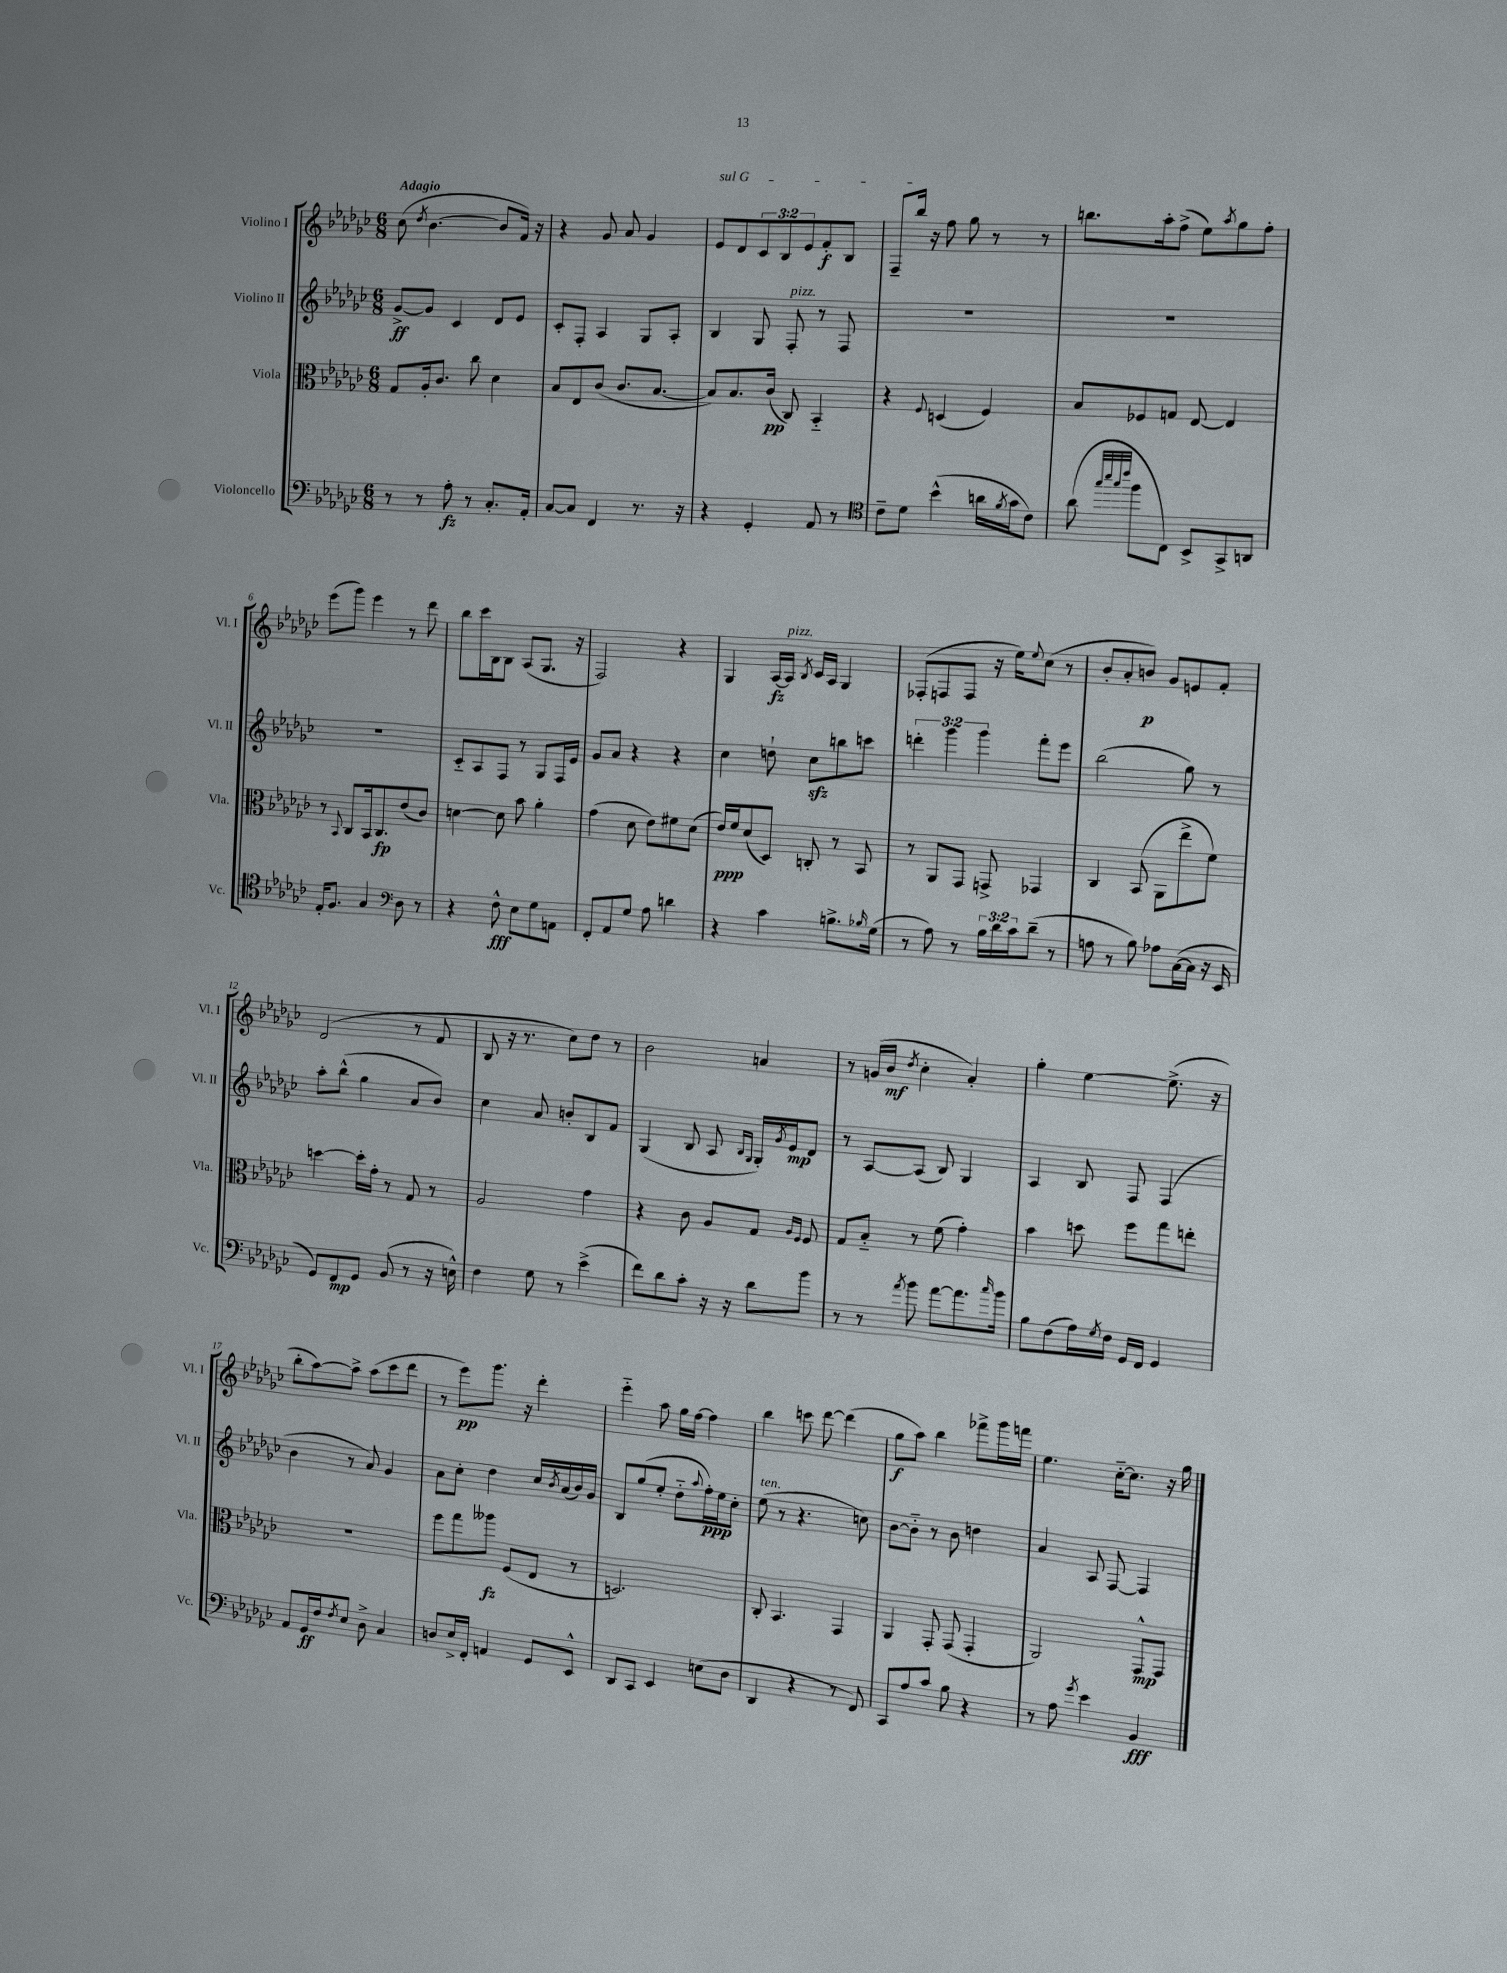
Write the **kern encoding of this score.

**kern	**kern	**kern	**kern
*staff4	*staff3	*staff2	*staff1
*clefF4	*clefC3	*clefG2	*clefG2
*k[b-e-a-d-g-c-]	*k[b-e-a-d-g-c-]	*k[b-e-a-d-g-c-]	*k[b-e-a-d-g-c-]
*M6/8	*M6/8	*M6/8	*M6/8
8r	8G-	[8g-^	(8cc-
.	.	.	8qdd-
8r	16A-'	8g-]	[4.b-
.	8.c-	.	.
8A-'	.	4c-	.
8r	8cc-	.	.
8.C-'	4d-	8d-	8b-]
.	.	8e-	16f)
16AA-'	.	.	16r
=	=	=	=
[8C-	8B-	8c-'	4r
8C-]	8E-	8F'	.
4FF	(8c-	4A-	8g-
.	8.c-	.	8a-
8.r	.	8G-	4g-
.	[8.B-	.	.
.	.	8A-'	.
16r	.	.	.
=	=	=	=
4r	8B-])	4B-	8e-
.	8.B-	.	8d-
4GG-'	.	8G-	12c-
.	(16c-	.	.
.	.	.	12B-
.	8C-)	8F'	.
.	.	.	12e-
8AA-	4BB-'~	8r	8f'
8r	.	8F	8B-
=	=	=	=
*clefC4	*	*	*
8c-~	4r	2.r	8F~
8d-	.	.	16bb-
.	.	.	16r
.	8qqF	.	.
(4b-^^	(4D	.	8ff
.	.	.	8gg-
16a	4F)	.	8r
8qf	.	.	.
16g-	.	.	.
8c-)	.	.	8r
=	=	=	=
(8a-	8B-	2.r	8.bb
32qqgg-	.	.	.
32qqbb-	.	.	.
32qqgg-	.	.	.
32qqccc-	.	.	.
8ff	8F-	.	.
.	.	.	16aa-'
8C-)	8G	.	(8ff^
8BB-^	[8E-	.	8ee-)
.	.	.	8qaa-
8GG-^	4E-]	.	8gg-
8AA	.	.	8ff'
=	=	=	=
16E-'	8r	2.r	(8eee-
8.F	.	.	.
.	8qqBB-	.	.
.	8C-	.	8ggg-)
4G-	16BB-	.	4eee-
.	8.C-	.	.
*clefF4	*	*	*
8D-	(8e-	.	8r
8r	8c-)	.	8ddd-
=	=	=	=
4r	[4d	8c-'~	8bb-
.	.	8A-	16ccc-
.	.	.	16B-
8F^^	8d]	8F	8B-
8E-	8b-	8r	(8A-
8G-	4a-'	8G-	8.G-
8AA	.	16F	.
.	.	16e-	16r
=	=	=	=
8FF'	(4g-	8g-	2F)
8AA-	.	8a-	.
8G-	8d-	4r	.
8A-	8e-)	.	.
4d	8f#	4r	4r
.	(8d-	.	.
=	=	=	=
4r	16e-)	4cc-	4G-
.	16f	.	.
.	(8d-	.	.
4c-	8D-)	8dd`	[16A-
.	.	.	16A-]
.	.	.	8qB-
.	8C'	8cc-	16c-
.	.	.	16A-
8.B^	8r	8bb	4G-
.	8BB-	8ccc	.
16qqB-	.	.	.
(16G-	.	.	.
=	=	=	=
8r	8r	6ddd'	(8F-'
8A-)	8AA-	.	8F
.	.	6ggg-	.
8r	8GG-	.	8F
.	.	6ggg-	.
24B-	8GG^	.	16r
24d-	.	.	.
.	.	.	16ee-)
24c-	.	.	.
.	.	.	8qqee-
(8d-~	4GG-	8fff'	(8cc-
8r	.	8eee-	8r
=	=	=	=
8A	4C-	(2bb-	8b-'
8r	.	.	8a-'
8B-)	(8BB-	.	8b)
8A-	8AA-	.	8g-
([16C-	8ee-^	8gg-)	8e
16C-]	.	.	.
16r	8f)	8r	8f'
16EE-	.	.	.
=	=	=	=
8GG-)	[4dd	8aa-'	(2d-
8FF	.	(8bb-^^	.
8GG-	16dd']	4gg-	.
.	16g-'	.	.
(8BB-	8r	.	.
8r	8G-	8a-	8r
16r	8r	8b-)	8f
16E^^)	.	.	.
=	=	=	=
4F	2A-	4cc-	8B-
.	.	.	16r
.	.	.	8.r
8G-	.	8a-	.
8r	.	8b'	8cc-)
(4e-^	4g-	8B-	8dd-
.	.	8f	8r
=	=	=	=
8f)	4r	(4G-	2b-
8d-	.	.	.
8c-'	8c-	8B-	.
16r	8A-	8A-	.
16r	.	.	.
.	.	16qqB-	.
.	.	16qqG-	.
8d-	8G-	16G-')	4a
.	.	8qg-	.
.	.	16e-	.
.	16qqA-	.	.
.	16qqF	.	.
8b-	8F	8d-	.
=	=	=	=
8r	8G-	8r	8r
8r	8B-'~	[8A-	(16g
.	.	.	16b-
8qa-	.	.	8qdd-
8b-	8r	(8A-]	4cc-'
[8a-	(8f	8B-)	.
8.a-]	4g-')	4G-	4a-')
16qqcc-	.	.	.
16b-	.	.	.
=	=	=	=
8B-	4b-	4A-	4gg-'
(8F	.	.	.
16A-)	8dd	8B-	[4ee-
8qG-	.	.	.
16F	.	.	.
16GG-	8ff	8F	.
16FF	.	.	.
4GG-	8gg-	(4F	(8.ee-^]
.	8ee'	.	.
.	.	.	16r
=	=	=	=
8AA-	2.r	4b-	8bb-'
16GG-	.	.	[8aa-)
16F	.	.	.
8qF	.	.	.
8E-	.	8r	8aa-^]
8D-^	.	8a-)	(8aa-
4C-	.	4g-	8ccc-
.	.	.	8ddd-
=	=	=	=
8D	8ff	8a-	8r
16E-^	8gg-	8cc-'	8eee-)
16FF'	.	.	.
4AA	8aa--	4dd-	8.ggg-
.	(8F	.	.
.	.	.	16r
8GG-	8E-	16cc-	4ddd-'
.	.	8qb-	.
.	.	(16a-	.
8EE-^^	8r	16b-)	.
.	.	16g-	.
=	=	=	=
8DD-	2.D)	8B-	4eee-'~
8CC-	.	(8gg-	.
4EE-	.	8ee-'	8aa-
.	.	8dd-'~	16gg-
.	.	.	[16ff
.	.	8qqaa-	.
(8E	.	16ff')	4ff]
.	.	16ee-	.
8D-	.	8cc-'	.
=	=	=	=
4DD-	8C-'	(8ee-	4bb-
.	4.BB-	8r	.
4r	.	4.r	8ccc
.	.	.	[8ddd-
8r	4GG-	.	(4ddd-]
8FF)	.	8cc)	.
=	=	=	=
8CC-	4AA-	[8b-	8gg-
8A-	.	8b-'~]	8aa-)
8c-	8GG-'	8r	4bb-
8B-	(8GG-	8b-	.
4r	4GG-'	4dd	8fff-^
.	.	.	16ggg-
.	.	.	16fff
=	=	=	=
8r	2AA-)	4a-	4.ee-
8A-	.	.	.
8qg-	.	.	.
4e-	.	8A-	.
.	.	[8F	[16cc-'~
.	.	.	8.cc-]
4BB-	8GG-^^	4F]	.
.	8GG-	.	16r
.	.	.	16gg-
==	==	==	==
*-	*-	*-	*-
